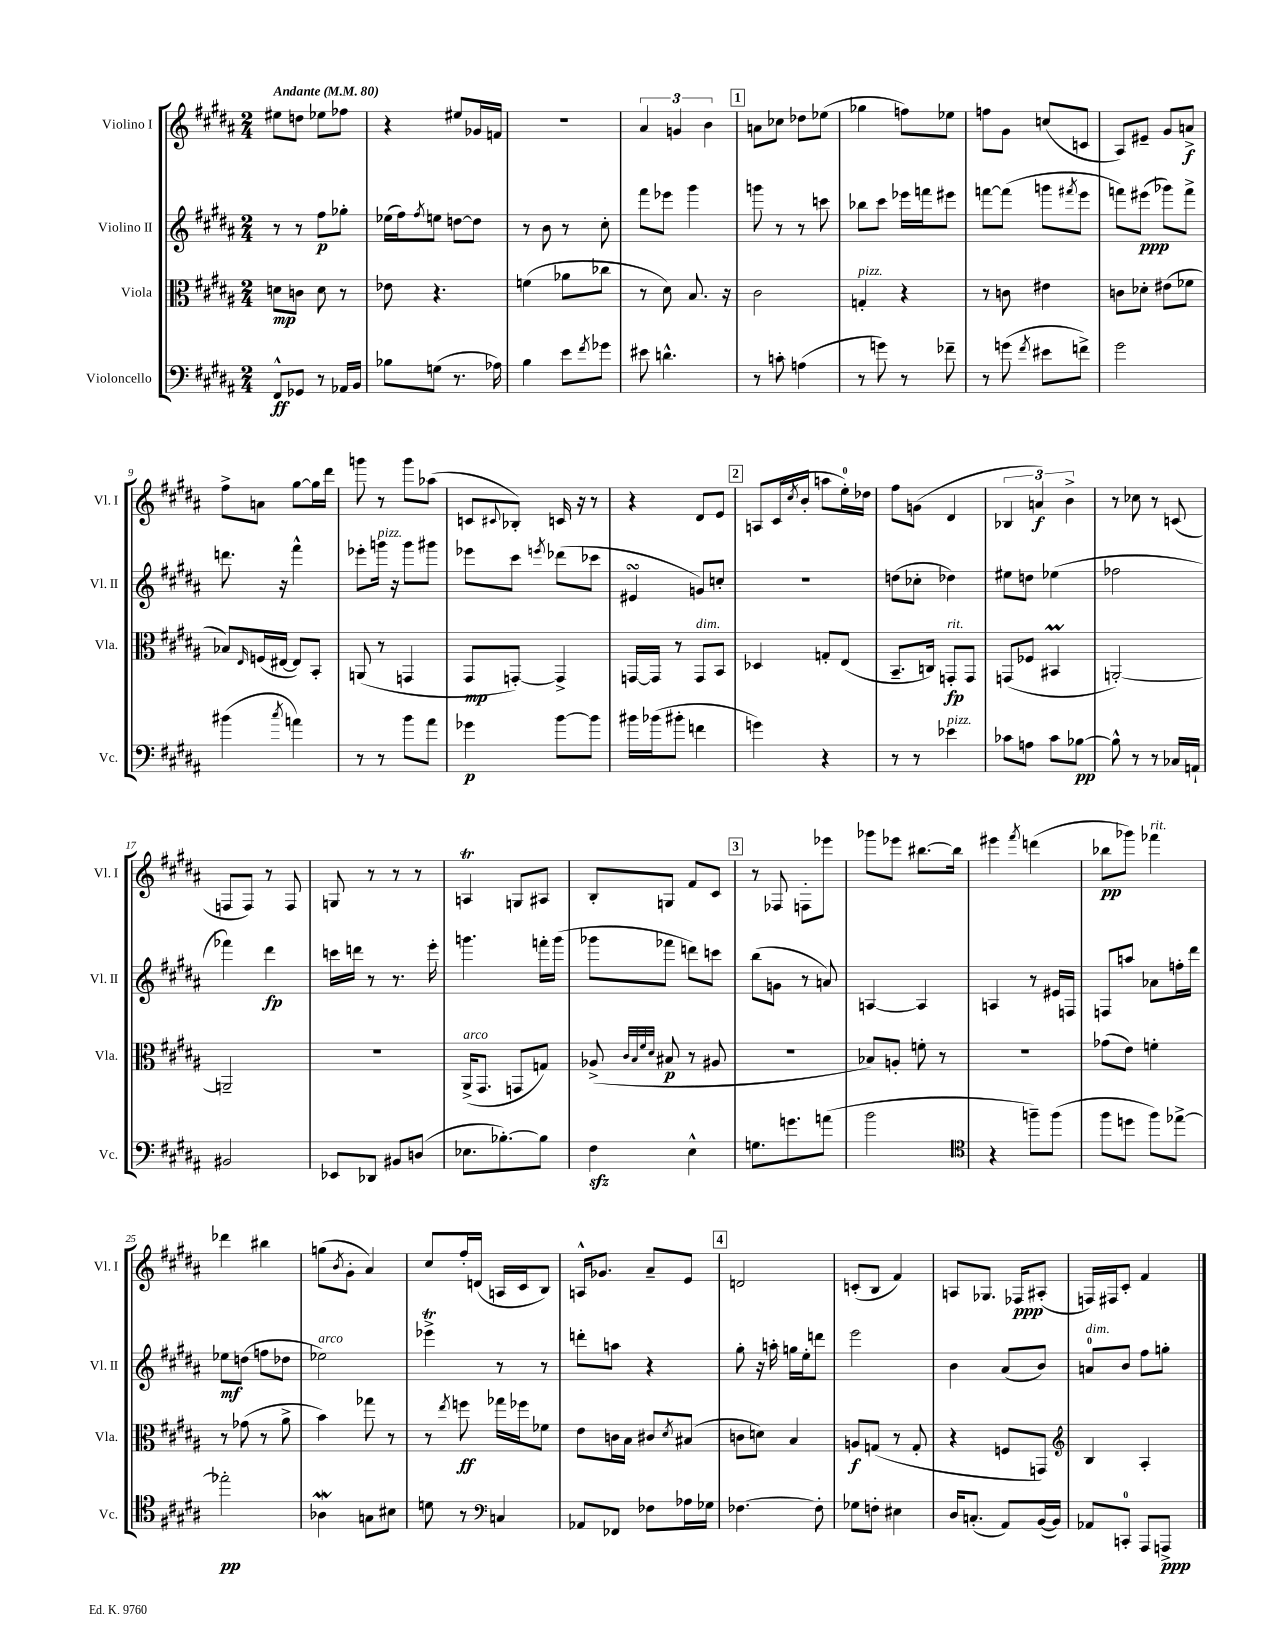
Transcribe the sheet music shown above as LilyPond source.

<<
\new StaffGroup <<
\new Staff = "s0" \with { instrumentName = "Violino I" shortInstrumentName = "Vl. I" } {
    \clef treble \key b \major \numericTimeSignature \time 2/4 \tempo "Andante" 4 = 80
    eis''8 d''8 ees''8 fes''8 |
    r4 eis''8 ges'16 f'16 |
    R2 |
    \tuplet 3/2 { ais'4 g'4 b'4 } |
    \mark \markup { \box "1" } a'8 ces''8 des''8 ees''8( |
    ges''4 f''8) ees''8 |
    f''8 gis'8 c''8( c'8 |
    ais8) eis'8-- gis'8 a'8->\f |
    fis''8-> a'8 gis''8~ gis''16 dis'''16 |
    g'''8 r8 g'''8 aes''8( |
    c'8 \appoggiatura { cis'8 } bes8-.) c'16 r16 r8 |
    r4 dis'8 e'8 |
    \mark \markup { \box "2" } a8 cis'16( \acciaccatura { cis''8 } b'16-. a''8 e''16-0-.) des''16 |
    fis''8 g'8( dis'4 |
    \tuplet 3/2 { bes4 a'4\f) b'4-> } |
    r8 ces''8 r8 c'8( |
    f8 f8) r8 f8 |
    g8 r8 r8 r8 |
    a4\trill g8 ais8 |
    b8-. g8 fis'8 cis'8 |
    \mark \markup { \box "3" } r8 fes8 f8-. ees'''8 |
    ges'''8 ees'''8 bis''8.~ bis''16 |
    eis'''4 \acciaccatura { fis'''8 } d'''4( |
    bes''8\pp ges'''8) fes'''4^\markup { \italic "rit." } |
    des'''4 bis''4 |
    g''8( \acciaccatura { b'8 } gis'8-. ais'4) |
    cis''8 fis''16-. d'16( a16 cis'16 b8) |
    a16-^ ges'8. ais'8-- e'8 |
    \mark \markup { \box "4" } d'2 |
    c'8-.( b8 fis'4) |
    a8 ges8. fes16\ppp ais8-.( |
    f16) fis16 cis'8-. fis'4 \bar "|." |
}
\new Staff = "s1" \with { instrumentName = "Violino II" shortInstrumentName = "Vl. II" } {
    \clef treble \key b \major \numericTimeSignature \time 2/4
    r8 r8 fis''8\p ges''8-. |
    ees''16( fis''16) \acciaccatura { fis''8 } e''8 d''8~ d''8 |
    r8 b'8 r8 cis''8-. |
    fis'''8 ees'''8 gis'''4 |
    \mark \markup { \box "1" } g'''8 r8 r8 c'''8 |
    bes''8 cis'''8 ees'''16 f'''16 eis'''8 |
    f'''8~ f'''8( g'''8 \acciaccatura { fis'''8 } e'''8 |
    f'''8) eis'''8\ppp( ges'''8) f'''8-> |
    d'''8. r16 fis'''4-^ |
    ees'''8-. g'''16^\markup { \italic "pizz." } r16 g'''8 gis'''8 |
    ees'''8 cis'''8 \acciaccatura { e'''8 } des'''8( ces'''8 |
    eis'4\turn g'8) c''8-. |
    \mark \markup { \box "2" } r2 |
    d''8( ces''8-. des''4) |
    eis''8 d''8 ees''4( |
    fes''2 |
    fes'''4) dis'''4\fp |
    c'''16 d'''16 r8 r8. e'''16-. |
    g'''4. f'''16-. g'''16( |
    ges'''8 fes'''8 d'''8) c'''8 |
    \mark \markup { \box "3" } b''8( g'8 r8 a'8) |
    a4~ a4 |
    a4 r8 eis'16 f16 |
    f8 a''8 aes'8 f''16-. dis'''16 |
    ees''8\mf d''8( f''8 des''8 |
    ees''2^\markup { \italic "arco" }) |
    ees'''4->\trill r8 r8 |
    d'''8-. a''8 r4 |
    \mark \markup { \box "4" } gis''8-. r16 a''16-. g''16 e''16-. d'''8 |
    e'''2 |
    b'4 ais'8( b'8) |
    a'8-0^\markup { \italic "dim." } b'8 fis''8 g''8-. \bar "|." |
}
\new Staff = "s2" \with { instrumentName = "Viola" shortInstrumentName = "Vla." } {
    \clef alto \key b \major \numericTimeSignature \time 2/4
    d'8\mp c'8 d'8 r8 |
    ees'8 r4. |
    f'4( aes'8 ces''8 |
    r8 dis'8) b8. r16 |
    \mark \markup { \box "1" } cis'2 |
    g4-.^\markup { \italic "pizz." } r4 |
    r8 c'8 eis'4 |
    c'8 des'8-. eis'8( fes'8 |
    bes8) \grace { e16 } f16( eis16~ eis8) b,8-. |
    a,8( r8 g,4 |
    gis,8\mp g,8~-.) g,4-> |
    g,16~ g,16 r8 g,8^\markup { \italic "dim." } b,8 |
    \mark \markup { \box "2" } des4 g8-. e8( |
    b,8.-- c16) g,8-.\fp^\markup { \italic "rit." } g,8 |
    g,8( fes8 bis,4\prall |
    a,2~-.) |
    a,2-- |
    R2 |
    ais,16->^\markup { \italic "arco" }( gis,8. g,8 g8) |
    aes8->( \grace { cis'32 b32 fis'32 dis'32 } bis8\p r8 ais8 |
    \mark \markup { \box "3" } r2 |
    bes8) a8-. f'8-. r8 |
    R2 |
    ges'8( e'8) f'4-. |
    r8 ges'8( r8 ais'8-> |
    b'4) ges''8 r8 |
    r8 \acciaccatura { e''8 } f''8\ff ges''16 fes''16 fes'8 |
    e'8 c'16 b16 cis'8 \acciaccatura { dis'8 } bis8( |
    \mark \markup { \box "4" } c'8 d'8) b4 |
    a8\f g8( r8 g8-. |
    r4 f8 g,8) |
    \clef treble b4 ais4-. \bar "|." |
}
\new Staff = "s3" \with { instrumentName = "Violoncello" shortInstrumentName = "Vc." } {
    \clef bass \key b \major \numericTimeSignature \time 2/4
    fis,8-^\ff ges,8 r8 aes,16 b,16 |
    bes8 g8( r8. aes16) |
    b4 e'8 \acciaccatura { fis'8 } ges'8 |
    eis'8 d'4.-^ |
    \mark \markup { \box "1" } r8 c'8-. a4( |
    r8 g'8) r8 fes'8-- |
    r8 g'8( \acciaccatura { fis'8 } eis'8 f'8->) |
    gis'2 |
    bis'4( \acciaccatura { cis''8 } a'4) |
    r8 r8 b'8 ais'8 |
    ges'4\p b'8~ b'8 |
    bis'16 bes'16( bis'8-. f'4 |
    \mark \markup { \box "2" } g'4) r4 |
    r8 r8 ees'4^\markup { \italic "pizz." } |
    ces'8 a8 ces'8 bes8~\pp |
    bes8-^ r8 r8 ces16 a,16-! |
    bis,2 |
    ees,8 des,8 bis,8 d8( |
    ees8. bes8.~-.) bes8 |
    fis4\sfz e4-^ |
    \mark \markup { \box "3" } g8. g'8. a'8( |
    b'2 |
    \clef tenor r4 f''8--) f''8( |
    fis''8 d''8 fis''8) ees''8~-> |
    ees''2-.\pp |
    aes4\mordent g8 bis8 |
    d'8 r8 \clef bass c4 |
    aes,8 fes,8 fes8 aes16 ges16 |
    \mark \markup { \box "4" } fes4.~ fes8-. |
    ges8 f8-. eis4 |
    dis16 c8.-.( ais,8) b,16~( b,16) |
    aes,8 c,8-0-. ais,,8 a,,8->\ppp \bar "|." |
}
>>
>>
